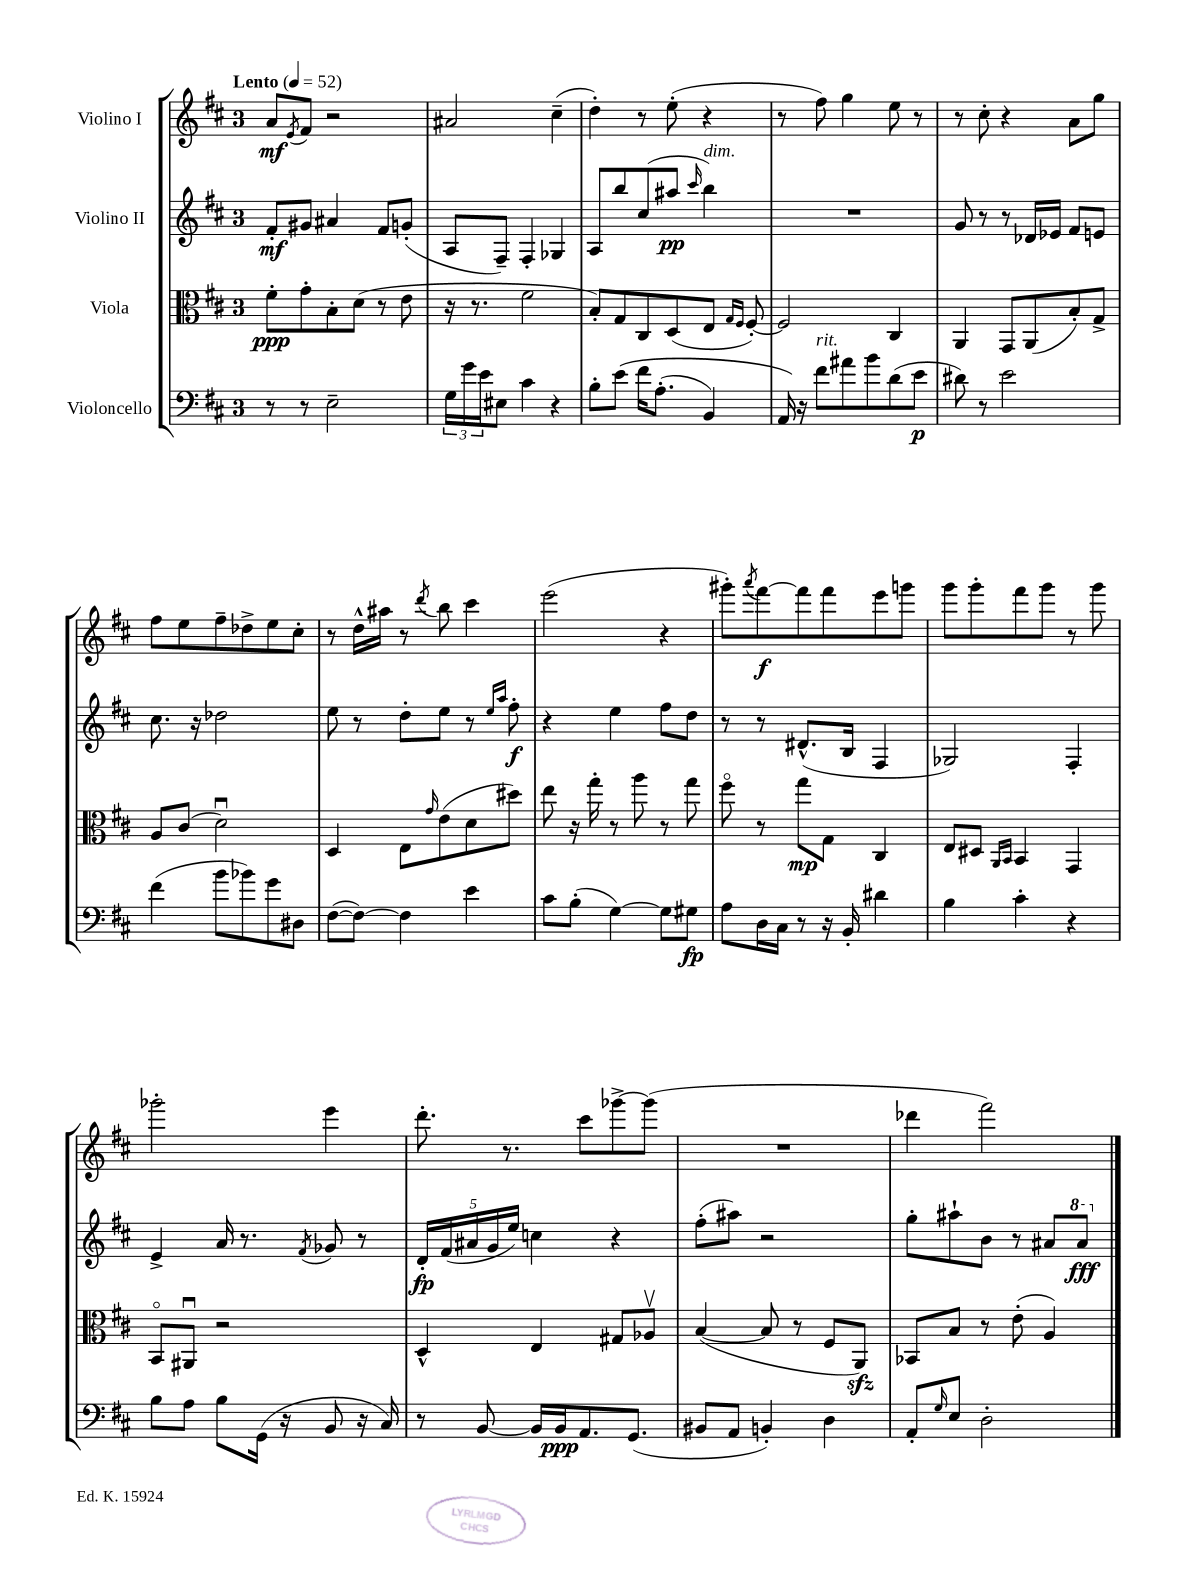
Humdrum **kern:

**kern	**kern	**kern	**kern
*staff4	*staff3	*staff2	*staff1
*clefF4	*clefC3	*clefG2	*clefG2
*k[f#c#]	*k[f#c#]	*k[f#c#]	*k[f#c#]
*M3/4	*M3/4	*M3/4	*M3/4
*MM52	*MM52	*MM52	*MM52
8r	8f#'\L	8f#'/L	8a/L
.	.	.	8qe/
8r	8g'\	8g#/J	8f#/J
2E~\	8B'\	4a#/	2r
.	(8d\J	.	.
.	8r	8f#/L	.
.	8e\	(8g'/J	.
=	=	=	=
24G\LL	16r	8A/L	2a#/
24g\	.	.	.
.	8.r	.	.
24e\J	.	.	.
8E#\J	.	8F#~/J)	.
4c#\	2f#\	4F#'/	.
4r	.	4G-/	(4cc#~\
=	=	=	=
8B'\L	8B'/L)	8A/L	4dd'\)
&(8e\J	8G/	8bb/	.
16f#\LK	8C#/	(8cc#/	8r
(8.A'\J	.	.	.
.	(8D/	8aa#/J	(8ee'\
.	.	16qqccc#/	.
4BB/)	8E/J	4bb\)	4r
.	16qqG/LL	.	.
.	16qqF#/JJ	.	.
.	[8F#'/)	.	.
=	=	=	=
16AA/&)	2F#/]	2.r	8r
16r	.	.	.
8f#\L	.	.	8ff#\)
8a#\	.	.	4gg\
8b\	.	.	.
(8d\	4C#/	.	8ee\
8e\J	.	.	8r
=	=	=	=
8d#\)	4AA/	8g/	8r
8r	.	8r	8cc#'\
2e\	8GG/L	8r	4r
.	(8AA/	16d-/LL	.
.	.	16e-/JJ	.
.	8B'/)	8f#/L	8a\L
.	8G^/J	8e/J	8gg\J
=	=	=	=
(4f#\	8A/L	8.cc#\	8ff#\L
.	(8c#/J	.	8ee\
.	.	16r	.
8b\L	2du\)	2dd-\	8ff#~\
8b-\)	.	.	8dd-^\
8g\	.	.	8ee\
8D#\J	.	.	8cc#'\J
=	=	=	=
([8F#\L	4D/	8ee\	8r
8F#\_J)	.	8r	16dd^^\LL
.	.	.	16aa#\JJ
4F#\]	8E\L	8dd'\L	8r
.	16qqg/	.	8qddd/
.	(8e\	8ee\J	8bb\
4e\	8d\	8r	4ccc#\
.	.	16qqee/LL	.
.	.	16qqaa/JJ	.
.	8dd#\J)	8ff#'\	.
=	=	=	=
8c#\L	8ee\	4r	(2eee\
(8B'\J	16r	.	.
.	16gg'\	.	.
[4G\)	8r	4ee\	.
.	8aa\	.	.
8G\]L	8r	8ff#\L	4r
8G#\J	8gg\	8dd\J	.
=	=	=	=
8A\L	8ff#o\	8r	8ggg#'\L)
.	.	.	8qaaa/
16D\L	8r	8r	[8fff#\
16C#\JJ	.	.	.
8r	8gg\L	(8.d#^^/L	8fff#\]
16r	8G\J	.	8fff#\
16BB'/	.	16B/Jk	.
4d#\	4C#/	4F#/	8eee\
.	.	.	8ggg\J
=	=	=	=
4B\	8E/L	2G-/)	8ggg\L
.	8D#/J	.	8ggg'\
.	16qqAA/LL	.	.
.	16qqBB/JJ	.	.
4c#'\	4BB/	.	8fff#\
.	.	.	8ggg\J
4r	4GG/	4F#'/	8r
.	.	.	8ggg\
=	=	=	=
8B\L	8BBo/L	4e^/	2ggg-'\
8A\J	8AA#u/J	.	.
8B\L	2r	16a/	.
.	.	8.r	.
(16GG\Jk	.	.	.
16r	.	.	.
.	.	8qf#/	.
8BB/	.	8g-/	4eee\
16r	.	8r	.
16C#/)	.	.	.
=	=	=	=
8r	4D^^/	20d'/LL	8.ddd'\
.	.	(20f#/	.
.	.	20a#/	.
[8BB/	.	.	.
.	.	20g/	.
.	.	.	8.r
.	.	20ee/JJ)	.
16BB/]LL	4E/	4cc\	.
16BB/J	.	.	.
8.AA/	.	.	8ccc#\L
.	8G#/L	4r	[8ggg-^\
(8.GG/J	.	.	.
.	8A-v/J	.	(8ggg-\]J
=	=	=	=
8BB#/L	([4B/	(8ff#'\L	2.r
8AA/J	.	8aa#\J)	.
4BB'/)	8B/]	2r	.
.	8r	.	.
4D\	8F#/L	.	.
.	8AA/J)	.	.
=	=	=	=
8AA'/L	8BB-/L	8gg'\L	4ddd-\
16qqG/	.	.	.
8E/J	8B/J	8aa#`\	.
2D'\	8r	8b\J	2fff#\)
.	(8e'\	8r	.
.	4A/)	8a#/L	.
.	.	8aa#/J	.
==	==	==	==
*-	*-	*-	*-
